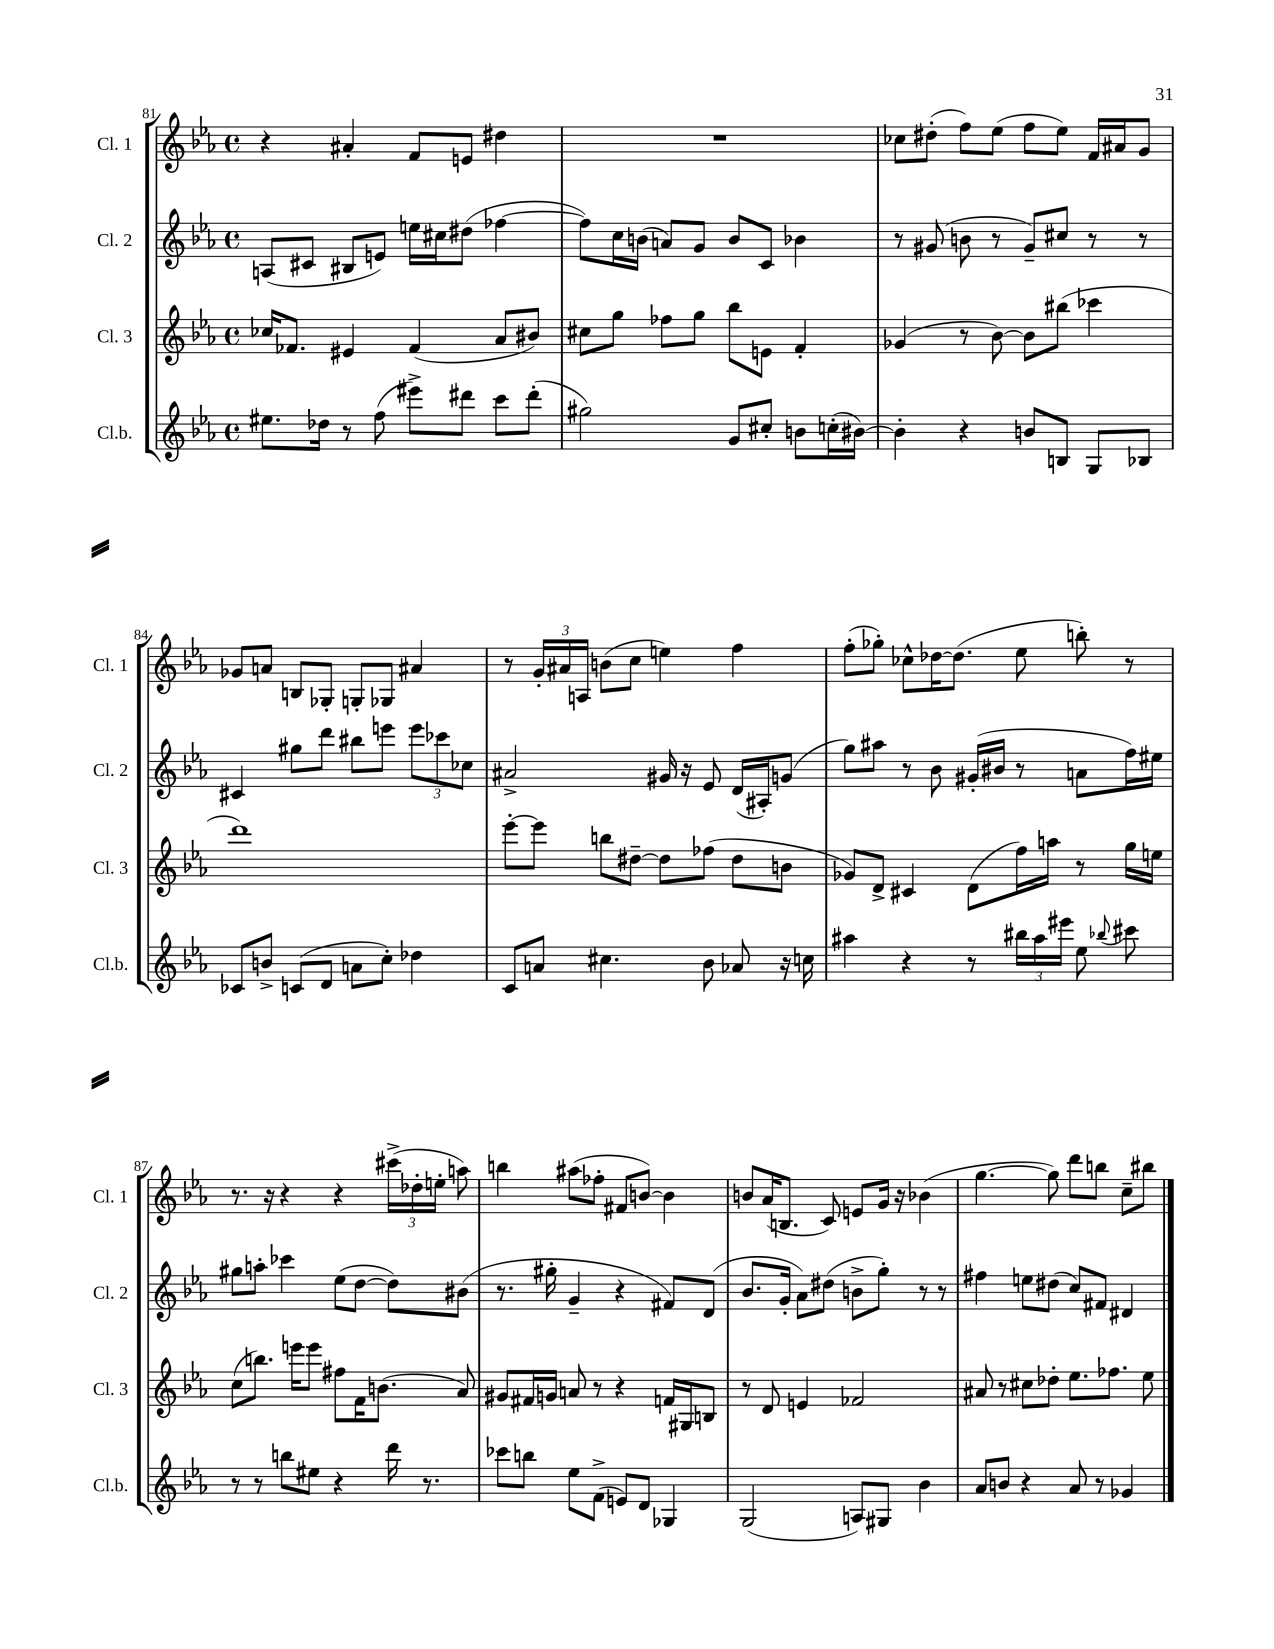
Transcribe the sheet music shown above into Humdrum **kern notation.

**kern	**kern	**kern	**kern
*staff4	*staff3	*staff2	*staff1
*clefG2	*clefG2	*clefG2	*clefG2
*k[b-e-a-]	*k[b-e-a-]	*k[b-e-a-]	*k[b-e-a-]
*M4/4	*M4/4	*M4/4	*M4/4
*met(c)	*met(c)	*met(c)	*met(c)
8.ee#	16cc-	(8A	4r
.	8.f-	.	.
.	.	8c#	.
16dd-	.	.	.
8r	4e#	8B#	4a#'
(8ff	.	8e)	.
8eee#^)	(4f-	16ee	8f
.	.	16cc#	.
8ddd#	.	(8dd#	8e
8ccc	8a-	[4ff-	4dd#
(8ddd#'	8b#)	.	.
=	=	=	=
2gg#)	8cc#	8ff-])	1r
.	8gg	16cc	.
.	.	(16b	.
.	8ff-	8a)	.
.	8gg	8g	.
8g	8bb-	8b	.
8cc#'	8e	8c	.
8b	4f'	4b-	.
(16cc'	.	.	.
[16b#)	.	.	.
=	=	=	=
4b#']	(4g-	8r	8cc-
.	.	(8g#	(8dd#'
4r	8r	8b	8ff)
.	[8b-)	8r	(8ee-
8b	8b-]	8g#~)	8ff
8B	(8bb#	8cc#	8ee-)
8G	4ccc-	8r	16f
.	.	.	16a#
8B-	.	8r	8g
=	=	=	=
8c-	1ddd)	4c#	8g-
8b^	.	.	8a
(8c	.	8gg#	8B
8d	.	8ddd	8G-'
8a	.	8bb#	8G'
8cc')	.	8eee	8G-
4dd-	.	12eee	4a#
.	.	12ccc-	.
.	.	12cc-	.
=	=	=	=
8c	[8eee-'	2a#^	8r
8a	8eee-]	.	24g'
.	.	.	24a#
.	.	.	24A
4.cc#	8bb	.	(8b
.	[8dd#~	.	8cc
.	8dd#]	16g#	4ee)
.	.	16r	.
8b-	(8ff-	8e-	.
8a-	8dd#	(16d	4ff
.	.	16A#')	.
16r	8b	(8g	.
16cc	.	.	.
=	=	=	=
4aa#	8g-)	8gg)	(8ff'
.	8d^	8aa#	8gg-')
4r	4c#	8r	8cc-^^
.	.	8b-	[16dd-
.	.	.	(8.dd-]
8r	(8d	(16g#'	.
.	.	16b#	.
24bb#	16ff)	8r	8ee-
24aa#	.	.	.
.	16aa	.	.
24eee#	.	.	.
8ee-	8r	8a	8bb')
8qqbb-	.	.	.
8ccc#	16gg	16ff)	8r
.	16ee	16ee#	.
=	=	=	=
8r	(8cc	8gg#	8.r
8r	8.bb)	8aa'	.
.	.	.	16r
8bb	.	4ccc-	4r
.	16eee	.	.
8ee#	8eee	.	.
4r	8ff#	(8ee-	4r
.	16f	[8dd	.
.	(8.b	.	.
16ddd	.	8dd])	(24ccc#^
.	.	.	24dd-'
8.r	.	.	.
.	.	.	24ee'
.	8a-)	(8b#	8aa)
=	=	=	=
8ccc-	8g#	8.r	4bb
8bb	16f#	.	.
.	16g	16gg#'	.
8ee-	8a	4g~	(8aa#
(8f^	8r	.	8ff-'
8e)	4r	4r	8f#
8d	.	.	[8b)
4G-	16f	8f#)	4b]
.	16G#	.	.
.	8B	(8d	.
=	=	=	=
(2G	8r	8.b-	8b
.	8d	.	(16a-
.	.	16g'	8.B
.	4e	8a-)	.
.	.	(8dd#	8c)
8A)	2f-	8b^	8e
8G#	.	8gg')	16g
.	.	.	16r
4b-	.	8r	(4b-
.	.	8r	.
=	=	=	=
8a-	8a#	4ff#	[4.gg
8b	8r	.	.
4r	8cc#	8ee	.
.	8dd-'	(8dd#	8gg])
8a-	8.ee-	8cc)	8ddd
8r	.	8f#	8bb
.	8.ff-	.	.
4g-	.	4d#	8cc~
.	8ee-	.	8bb#
==	==	==	==
*-	*-	*-	*-
